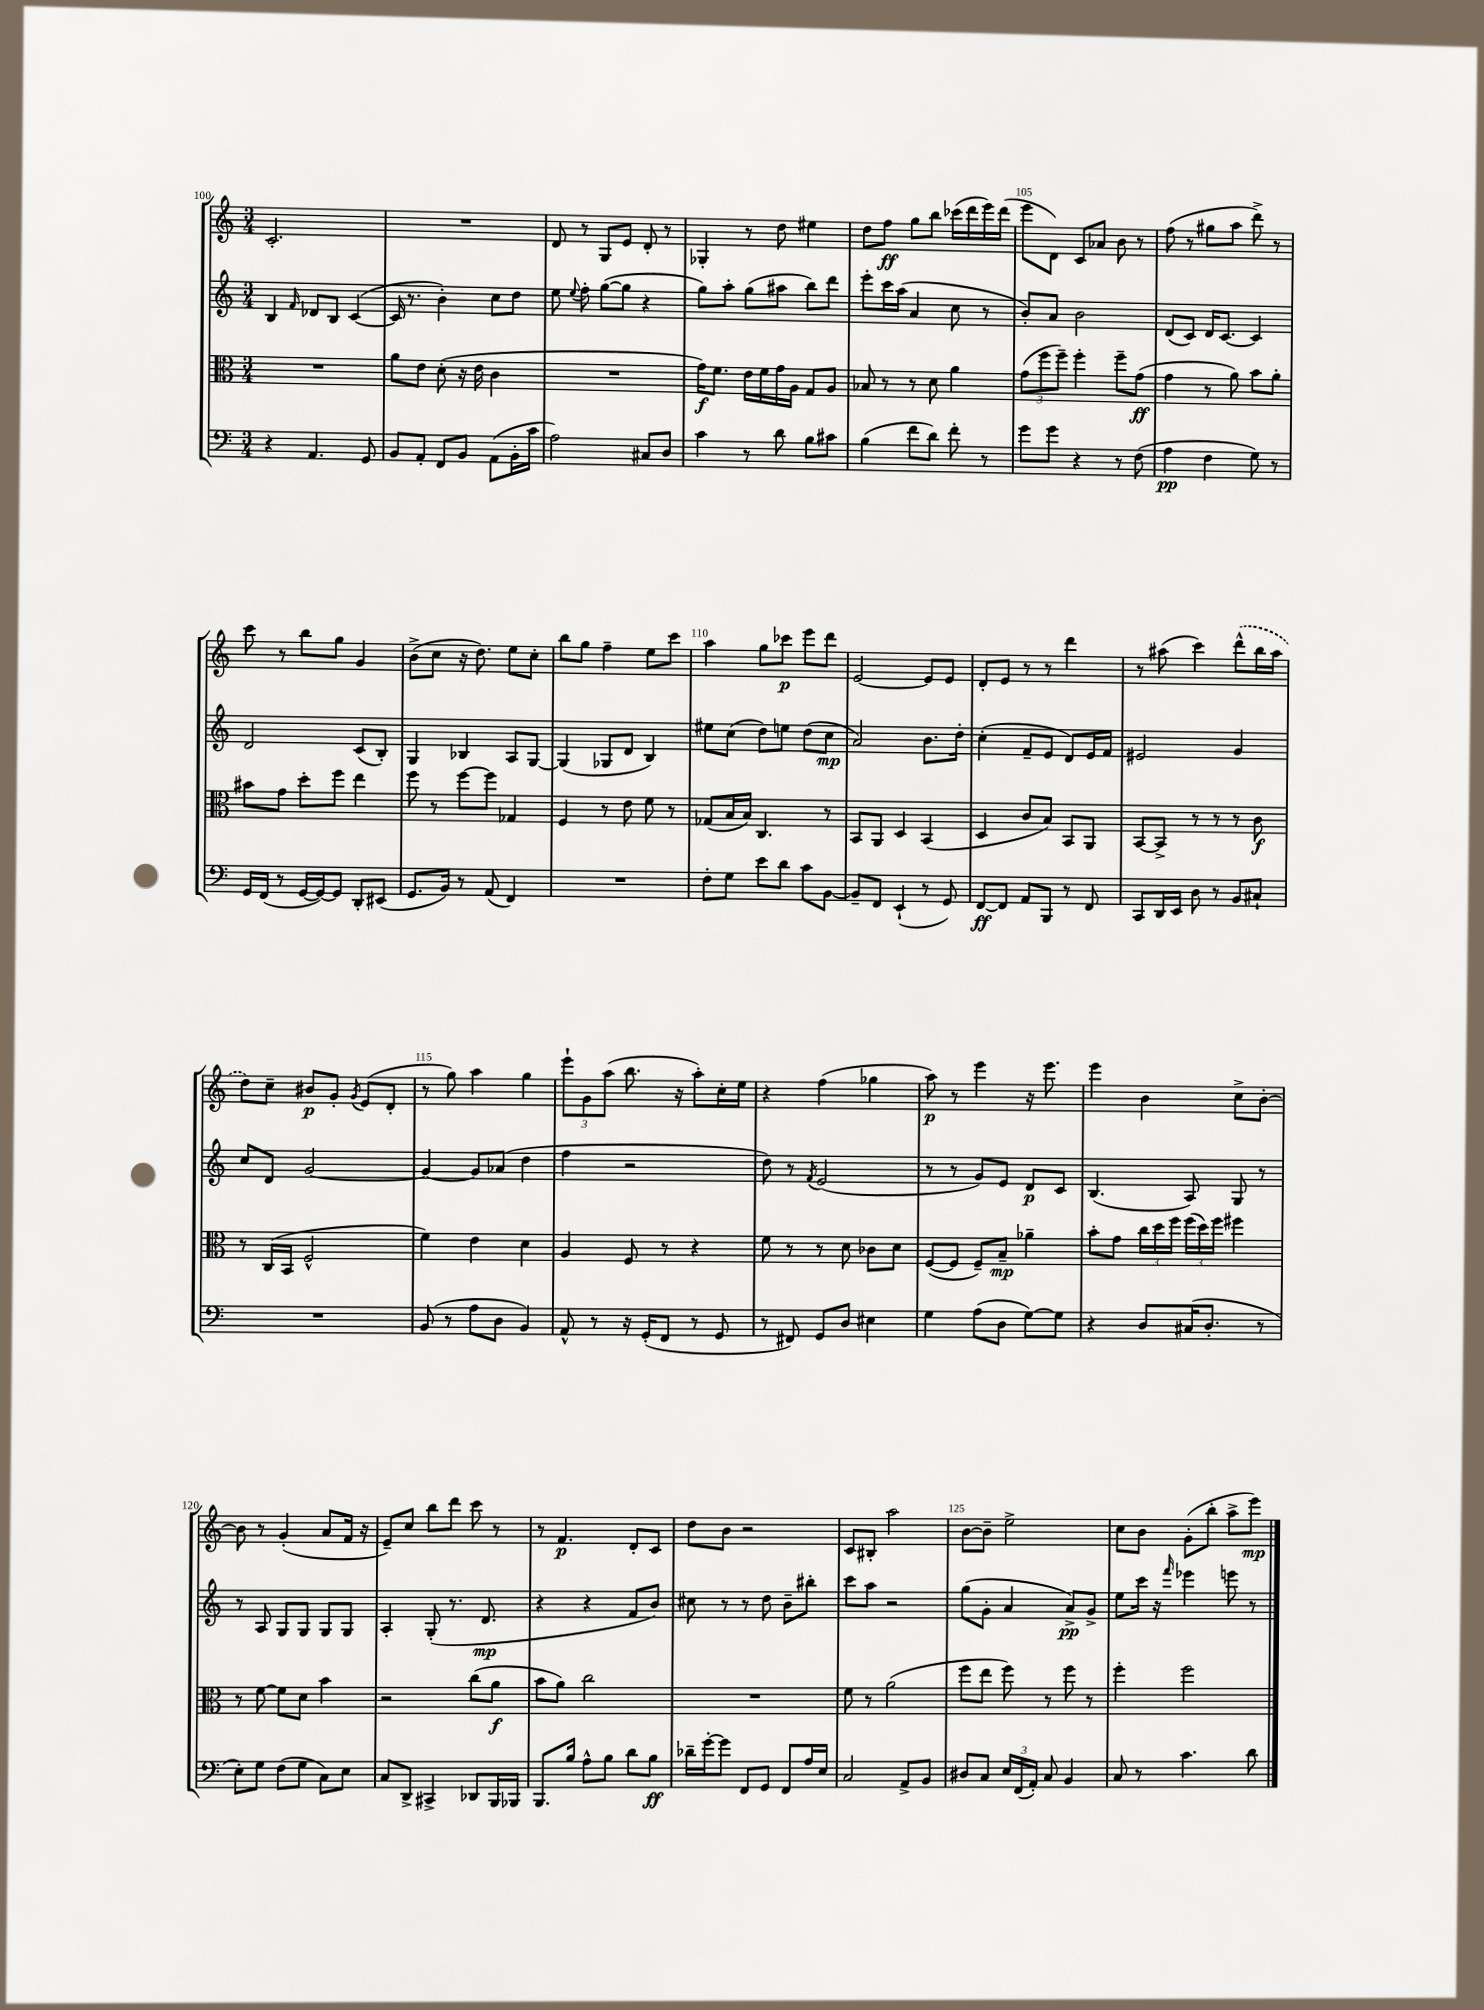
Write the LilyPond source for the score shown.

<<
\new StaffGroup <<
\new Staff = "s0" {
    \clef treble \key c \major \numericTimeSignature \time 3/4
    \autoBeamOff c'2.-. |
    R2. |
    d'8 r8 g8[ e'8] d'8-. r8 |
    ges4-. r8 d''8 eis''4 |
    d''8[ f''8]\ff g''8[ b''8] ces'''16[( d'''16 e'''16) d'''16]( |
    e'''8[ d'8]) c'8[ aes'8] b'8 r8 |
    f''8( r8 gis''8[ a''8] d'''8->) r8 |
    c'''8 r8 b''8[ g''8] g'4 |
    b'8[->( c''8] r16 d''8.) e''8[ c''8]-. |
    b''8[ g''8] f''4-- e''8[ c'''8] |
    a''4 g''8[ ces'''8]\p e'''8[ d'''8] |
    e'2~ e'8[ e'8] |
    d'8[-. e'8] r8 r8 d'''4 |
    r8 ais''8( c'''4) \once \slurDashed d'''8[-^( b''16 ais''16] |
    d''8[) c''8]-- bis'8[\p g'8]-. \acciaccatura { g'8 } e'8[( d'8]-. |
    r8 g''8) a''4 g''4 |
    \tuplet 3/2 { e'''8[-! g'8 a''8]( } b''8. r16 a''8[-.) c''16-. e''16] |
    r4 f''4( ges''4 |
    a''8\p) r8 e'''4 r16 e'''8. |
    e'''4 b'4 c''8[-> b'8]~-. |
    b'8 r8 g'4-.( a'8[ f'16] r16 |
    e'8[--) c''8] b''8[ d'''8] c'''8 r8 |
    r8 f'4.\p d'8[-. c'8] |
    d''8[ b'8] r2 |
    c'8[ bis8]-. a''2 |
    b'8[~ b'8]-- e''2-> |
    c''8[ b'8] g'8[-.( b''8]-. a''8[-> e'''8]\mp) \bar "|." |
}
\new Staff = "s1" {
    \clef treble \key c \major \numericTimeSignature \time 3/4
    \autoBeamOff b4 \grace { f'16 } des'8[ b8] c'4~( |
    c'16 r8. b'4-.) c''8[ d''8] |
    e''8 \appoggiatura { e''8 } f''8-. g''8[~( g''8] r4 |
    g''8[) a''8]-. g''8[( ais''8] b''8[) d'''8] |
    e'''8[-. c'''16 a''16]( a'4 c''8 r8 |
    b'8[-.) a'8] b'2 |
    d'8[( c'8]) d'16[ c'8.]~ c'4 |
    d'2 c'8[( b8]-.) |
    g4 bes4 a8[ g8]~ |
    g4( ges8[ d'8] b4) |
    eis''8[ c''8]( d''8[) e''8] d''8[( c''8]\mp |
    a'2) b'8.[ d''16]-. |
    c''4-.( f'8[-- e'8] d'8[) e'16 f'16] |
    eis'2 g'4 |
    c''8[ d'8] g'2~ |
    g'4~ g'8[ aes'8]( d''4 |
    f''4 r2 |
    d''8) r8 \acciaccatura { f'8 } e'2( |
    r8 r8 g'8[) e'8] d'8[\p c'8] |
    b4.( a8) g8 r8 |
    r8 a8 g8[ g8] g8[ g8] |
    a4-. g8-.( r8. d'8.\mp |
    r4 r4 f'8[ b'8]) |
    cis''8 r8 r8 d''8 b'8[-- bis''8]-. |
    c'''8[ a''8] r2 |
    g''8[( g'8]-. a'4 a'8[->\pp) g'8]-> |
    e''8[ c'''16] r16 \grace { f'''16 } ees'''4 e'''8 r8 \bar "|." |
}
\new Staff = "s2" {
    \clef alto \key c \major \numericTimeSignature \time 3/4
    \autoBeamOff R2. |
    a'8[ e'8] d'8-.( r16 e'16 c'4 |
    R2. |
    g'16[\f) f'8.] e'16[ f'16 g'16 a16] g8[ a8] |
    bes8 r8 r8 d'8 a'4 |
    \tuplet 3/2 { g'8[( f''8 f''8]--) } f''4-. f''8[-- g'8]\ff( |
    g'4 r8 a'8) b'8[ a'8]-. |
    bis'8[ g'8] d''8[-. f''8] e''4 |
    f''8 r8 f''8[~ f''8] ges4 |
    f4 r8 e'8 f'8 r8 |
    ges8[( b16 b16]) c4. r8 |
    b,8[ a,8] d4 b,4( |
    d4 c'8[ b8]) b,8[ a,8] |
    b,8[~ b,8]-> r8 r8 r8 c'8\f |
    r8 c16[( b,16] f2-^ |
    f'4) e'4 d'4 |
    a4 f8 r8 r4 |
    f'8 r8 r8 d'8 ces'8[ d'8] |
    f8[~( f8] f8[--) b8]--\mp aes'4-- |
    b'8[-. g'8] \tuplet 3/2 { c''16[ d''16 f''16] } \tuplet 3/2 { f''16[( d''16) f''16] } fis''4 |
    r8 f'8~ f'8[ d'8] b'4 |
    r2 c''8[( a'8]\f |
    b'8[ a'8]) c''2 |
    R2. |
    f'8 r8 a'2( |
    f''8[ e''8] f''8) r8 f''8 r8 |
    f''4-. f''2 \bar "|." |
}
\new Staff = "s3" {
    \clef bass \key c \major \numericTimeSignature \time 3/4
    \autoBeamOff r4 a,4. g,8 |
    b,8[ a,8]-. f,8[ b,8] a,8[( b,16-. c'16] |
    a2) cis8[ d8] |
    c'4 r8 d'8 b8[ cis'8] |
    b4( f'8[ d'8]) f'8-. r8 |
    g'8[ g'8] r4 r8 f8( |
    a4\pp f4 g8) r8 |
    g,16[ f,16]( r8 g,16[~ g,16~) g,8] d,8[-. eis,8]( |
    g,8.[ b,16]) r8 a,8( f,4) |
    R2. |
    f8[-. g8] e'8[ d'8] c'8[ b,8]~ |
    b,8[-- f,8] e,4-!( r8 g,8) |
    f,8[~\ff f,8] a,8[ b,,8] r8 f,8 |
    c,8[ d,16 e,16] d8 r8 b,8[ cis8]-! |
    R2. |
    b,8( r8 a8[ d8] b,4) |
    a,8-^ r8 r16 g,16[-.( f,8] r8 g,8 |
    r8 fis,8) g,8[ d8] eis4 |
    g4 a8[( d8] g8[~) g8] |
    r4 d8[ cis16( d8.]-. r8 |
    e8[-.) g8] f8[( g8] c8[) e8] |
    c8[ d,8]-> cis,4-> des,8[ b,,16 bes,,16] |
    b,,8.[ b16] a8[-^ b8] d'8[ b8]\ff |
    des'16[-- g'16~-. g'8] f,8[ g,8] f,8[ a16 e16] |
    c2 a,8[-> b,8] |
    dis8[ c8] \tuplet 3/2 { e16[ f,16( a,16]-.) } c8 b,4 |
    c8 r8 c'4. d'8 \bar "|." |
}
>>
>>
\layout { \context { \Score currentBarNumber = #100 \override BarNumber.break-visibility = ##(#f #t #t) barNumberVisibility = #(every-nth-bar-number-visible 5) } }
